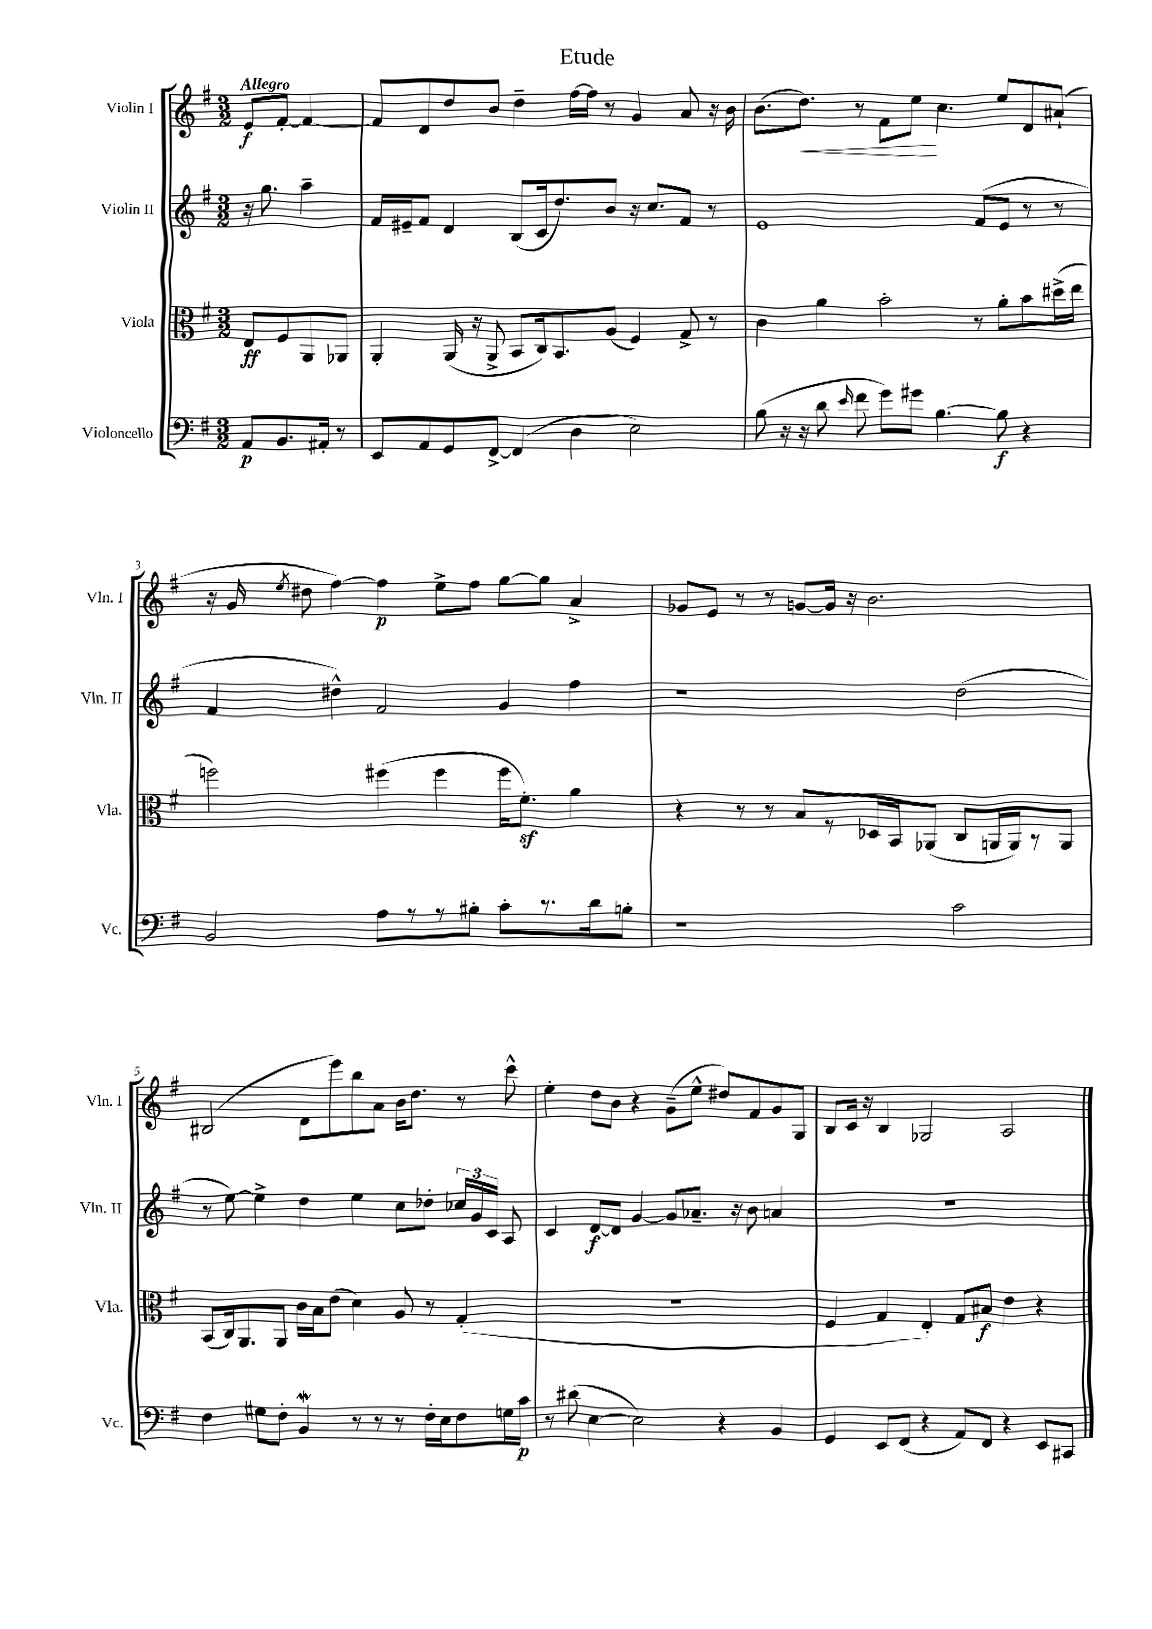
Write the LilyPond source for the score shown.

\header { title = "Etude" }
<<
\new StaffGroup <<
\new Staff = "s0" \with { instrumentName = "Violin I" shortInstrumentName = "Vln. I" } {
    \clef treble \key g \major \numericTimeSignature \time 3/2 \partial 2 \tempo "Allegro"
    \autoBeamOff e'8[\f fis'8]~-. fis'4~ |
    fis'8[ d'8 d''8 b'8] d''4-- fis''16[~ fis''16] r8 g'4 a'8 r16 b'16 |
    b'8.[( d''8.]\<) r8 fis'8[ e''8]\! c''4. e''8[ d'8 ais'8]-!( |
    r16 g'16 \acciaccatura { e''8 } dis''8 fis''4~) fis''4\p e''8[-> fis''8] g''8[~ g''8] a'4-> |
    ges'8[ e'8] r8 r8 g'8[~ g'16] r16 b'2. |
    bis2( d'8[ e'''8) b''8 a'8] b'16[ d''8.] r8 c'''8-^ |
    e''4-. d''8[ b'8] r4 g'8[--( e''8]-^ dis''8[) fis'8 g'8 g8] |
    b8[ c'16] r16 b4 ges2 a2 \bar "|." |
}
\new Staff = "s1" \with { instrumentName = "Violin II" shortInstrumentName = "Vln. II" } {
    \clef treble \key g \major \numericTimeSignature \time 3/2 \partial 2
    \autoBeamOff r16 g''8. a''4-- |
    fis'16[ eis'16-- fis'8] d'4 b8[( c'16 d''8.) b'8] r16 c''8.[ fis'8] r8 |
    e'1 fis'8[( e'8] r8 r8 |
    fis'4 dis''4-^) fis'2 g'4 fis''4 |
    r1 d''2( |
    r8 e''8~) e''4-> d''4 e''4 c''8[ des''8]-. \tuplet 3/2 { ces''16[ g'16 c'16] } a8 |
    c'4 d'8[~\f d'8] g'4~ g'8[ aes'8.]-- r16 b'8 a'4 |
    R1. \bar "|." |
}
\new Staff = "s2" \with { instrumentName = "Viola" shortInstrumentName = "Vla." } {
    \clef alto \key g \major \numericTimeSignature \time 3/2 \partial 2
    \autoBeamOff e8[\ff fis8 a,8 aes,8] |
    a,4-. a,16( r16 a,8-> b,8[ c16) b,8. a8]( fis4) g8-> r8 |
    c'4 a'4 b'2-. r8 a'8[-. b'8 dis''16->( e''16] |
    f''2) fis''4( fis''4 fis''16[ fis'8.]-.\sf) a'4 |
    r4 r8 r8 b8[ r8 des16 b,16 aes,8]( c8[ a,16 a,16) r8 a,8] |
    b,8[( c16) a,8. a,8] c'16[ b16 e'8]( d'4) a8 r8 g4-.( |
    R1. |
    fis4 g4 e4-.) g8[ bis8]\f e'4 r4 \bar "|." |
}
\new Staff = "s3" \with { instrumentName = "Violoncello" shortInstrumentName = "Vc." } {
    \clef bass \key g \major \numericTimeSignature \time 3/2 \partial 2
    \autoBeamOff a,8[\p b,8. ais,16]-. r8 |
    e,8[ a,8 g,8 fis,8]~-> fis,4( d4 e2) |
    b8( r16 r16 d'8 \grace { e'16 } fis'8 g'8[) gis'8] b4.~ b8\f r4 |
    b,2 a8[ r8 r8 bis8]-. c'8[-. r8. d'16 b8]-. |
    r1 c'2 |
    fis4 gis8[ fis8]-. b,4\mordent r8 r8 r8 fis16[-. e16 fis8 g16 c'16]\p |
    r8 dis'8( e4~ e2) r4 b,4 |
    g,4 e,8[ fis,8]( r4 a,8[) fis,8] r4 e,8[ cis,8] \bar "|." |
}
>>
>>
